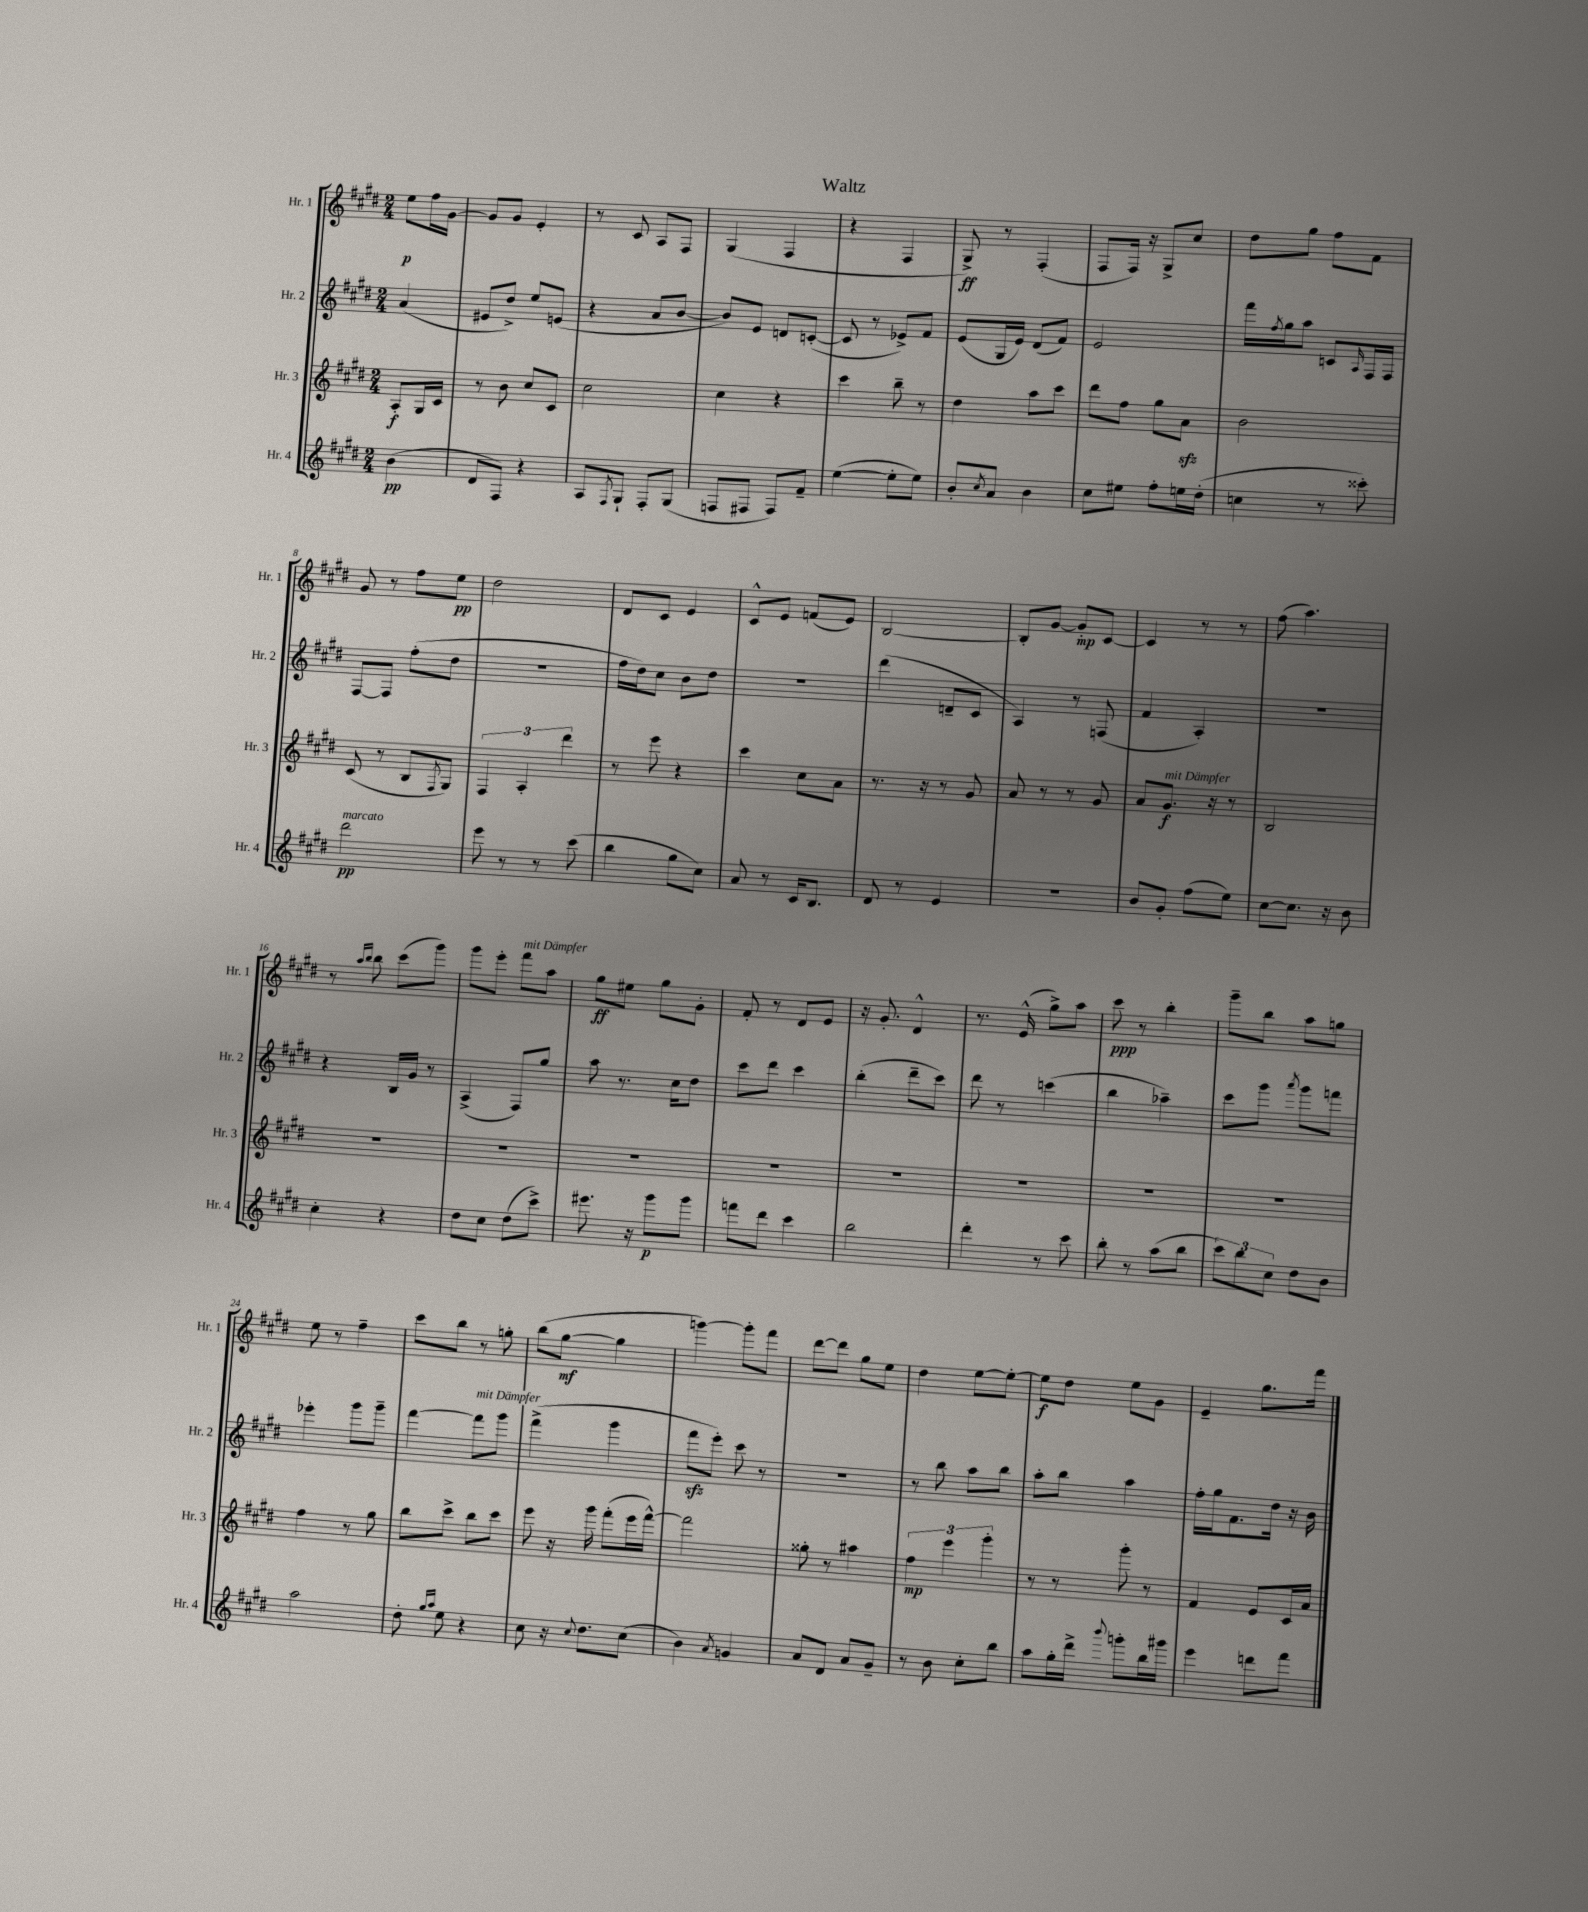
\header { title = "Waltz" }
<<
\new StaffGroup <<
\new Staff = "s0" \with { instrumentName = "Hr. 1" shortInstrumentName = "Hr. 1" } {
    \clef treble \key e \major \numericTimeSignature \time 2/4 \partial 4
    e''8\p fis''16 gis'16~ |
    gis'8 gis'8 e'4-. |
    r8 cis'8 a8 fis8 |
    gis4( fis4 |
    r4 fis4 |
    gis8->\ff) r8 fis4-.( |
    fis8 fis16) r16 gis8-> cis''8 |
    dis''8 gis''8 fis''8 fis'8 |
    gis'8 r8 fis''8 e''8\pp |
    dis''2 |
    dis'8 cis'8 e'4 |
    cis'8-^ e'8 f'8( e'8) |
    b2~ |
    b8-. gis'8~ gis'8-.\mp cis'8~ |
    cis'4 r8 r8 |
    fis''8( a''4.) |
    r8 \grace { a''16 b''16 } b''8 cis'''8( gis'''8) |
    gis'''8 e'''8-. fis'''8^\markup { \italic "mit Dämpfer" } a''8 |
    gis''8\ff eis''8 gis''8 gis'8-. |
    fis'8-. r8 dis'8 e'8 |
    r16 gis'8.-. dis'4-^ |
    r8. e'16-^( gis''8->) a''8 |
    cis'''8\ppp r8 b''4-. |
    gis'''8-- b''8 a''8 g''8 |
    e''8 r8 fis''4-- |
    cis'''8 b''8 r8 g''8-. |
    b''8( gis''8~\mf gis''4 |
    g'''4~) g'''8-. fis'''8 |
    dis'''8~ dis'''8 gis''8 e''8 |
    dis''4 e''8~ e''8~-. |
    e''8\f dis''8 e''8 gis'8 |
    e'4-- gis''8. fis'''16 \bar "|." |
}
\new Staff = "s1" \with { instrumentName = "Hr. 2" shortInstrumentName = "Hr. 2" } {
    \clef treble \key e \major \numericTimeSignature \time 2/4 \partial 4
    a'4( |
    eis'8 dis''8->) e''8 e'8( |
    r4 a'8 b'8~ |
    b'8) e'8 d'8 c'8~-.( |
    c'8 r8 ees'8->) fis'8 |
    e'8( gis16 e'16) dis'8( fis'8) |
    e'2 |
    fis'''16 \acciaccatura { fis''8 } gis''16 a''8 c'8 \grace { a16 } fis16 fis16 |
    fis8~ fis8 fis''8-.( dis''8 |
    R2 |
    fis''16 dis''16) cis''8 b'8 dis''8 |
    R2 |
    dis'''4( d'8-- cis'8 |
    a4) r8 f8( |
    fis'4 a4-.) |
    r2 |
    r4 b16 gis'16 r8 |
    a4->( fis8) gis''8 |
    a''8 r8. cis''16 dis''8 |
    cis'''8 dis'''8 cis'''4 |
    b''4-.( dis'''8-- cis'''8) |
    dis'''8 r8 c'''4( |
    b''4 aes''4--) |
    cis'''8 gis'''8 \acciaccatura { a'''8 } gis'''8 f'''8 |
    ees'''4-. gis'''8 gis'''8-- |
    fis'''4~ fis'''8^\markup { \italic "mit Dämpfer" } gis'''8 |
    fis'''4->( gis'''4 |
    fis'''8\sfz e'''8-.) cis'''8 r8 |
    r2 |
    r8 b''8 a''8 b''8 |
    a''8-. b''8 a''4 |
    fis''16-. gis''16 fis'8. dis''16 r16 b'16 \bar "|." |
}
\new Staff = "s2" \with { instrumentName = "Hr. 3" shortInstrumentName = "Hr. 3" } {
    \clef treble \key e \major \numericTimeSignature \time 2/4 \partial 4
    a8-.\f gis16 cis'16 |
    r8 b'8 cis''8 cis'8 |
    cis''2 |
    cis''4 r4 |
    cis'''4 b''8-- r8 |
    dis''4 a''8 cis'''8 |
    dis'''8 fis''8 gis''8 a'8\sfz |
    b'2 |
    cis'8( r8 b8 \acciaccatura { fis8 } gis8) |
    \tuplet 3/2 { fis4 a4-. dis'''4 } |
    r8 e'''8 r4 |
    cis'''4 cis''8 a'8 |
    r8. r16 r8 gis'8 |
    a'8 r8 r8 gis'8 |
    a'8 gis'8.\f^\markup { \italic "mit Dämpfer" } r16 r8 |
    b2 |
    R2 |
    R2 |
    R2 |
    R2 |
    R2 |
    R2 |
    R2 |
    R2 |
    fis''4 r8 gis''8 |
    b''8 cis'''8-> b''8 cis'''8 |
    e'''8 r16 gis'''16 fis'''8-.( e'''16 fis'''16~-^) |
    fis'''2 |
    gisis''8-. r8 ais''4 |
    \tuplet 3/2 { fis''4\mp e'''4 gis'''4-. } |
    r8 r8 gis'''8-. r8 |
    fis'4 e'8 cis'16 a'16 \bar "|." |
}
\new Staff = "s3" \with { instrumentName = "Hr. 4" shortInstrumentName = "Hr. 4" } {
    \clef treble \key e \major \numericTimeSignature \time 2/4 \partial 4
    b'4\pp( |
    dis'8 fis8) r4 |
    a8 \acciaccatura { fis8 } gis8-! fis8-. gis8( |
    f8 fis8 fis8) fis'8-- |
    e''4~( e''8-. e''8) |
    b'8-. \acciaccatura { cis''8 } a'8 b'4 |
    cis''8 eis''8 fis''8-. e''16 dis''16-.( |
    c''4 r8 cisis'''8-.) |
    dis'''2\pp^\markup { \italic "marcato" } |
    e'''8 r8 r8 cis'''8( |
    b''4 gis''8 cis''8) |
    a'8 r8 cis'16 b8. |
    dis'8 r8 e'4 |
    R2 |
    b'8 gis'8-. fis''8( e''8) |
    cis''8~ cis''8. r16 b'8 |
    cis''4-. r4 |
    dis''8 cis''8 dis''8( cis'''8->) |
    eis'''8. r16 gis'''8\p gis'''8 |
    f'''8 dis'''8 cis'''4 |
    b''2 |
    dis'''4-. r8 cis'''8 |
    b''8-. r8 a''8( b''8 |
    \tuplet 3/2 { cis'''8) b''8 cis''8 } dis''8 b'8 |
    a''2 |
    dis''8-. \grace { gis''16 a''16 } e''8 r4 |
    cis''8 r16 \appoggiatura { cis''8 } dis''8. cis''8( |
    b'4) \acciaccatura { a'8 } g'4 |
    a'8 dis'8 a'8 gis'8-- |
    r8 b'8 cis''8-. b''8 |
    a''8 gis''16-. dis'''16-> \appoggiatura { b'''8 } g'''8-. b''16 gis'''16 |
    e'''4 d'''8 fis'''8 \bar "|." |
}
>>
>>
